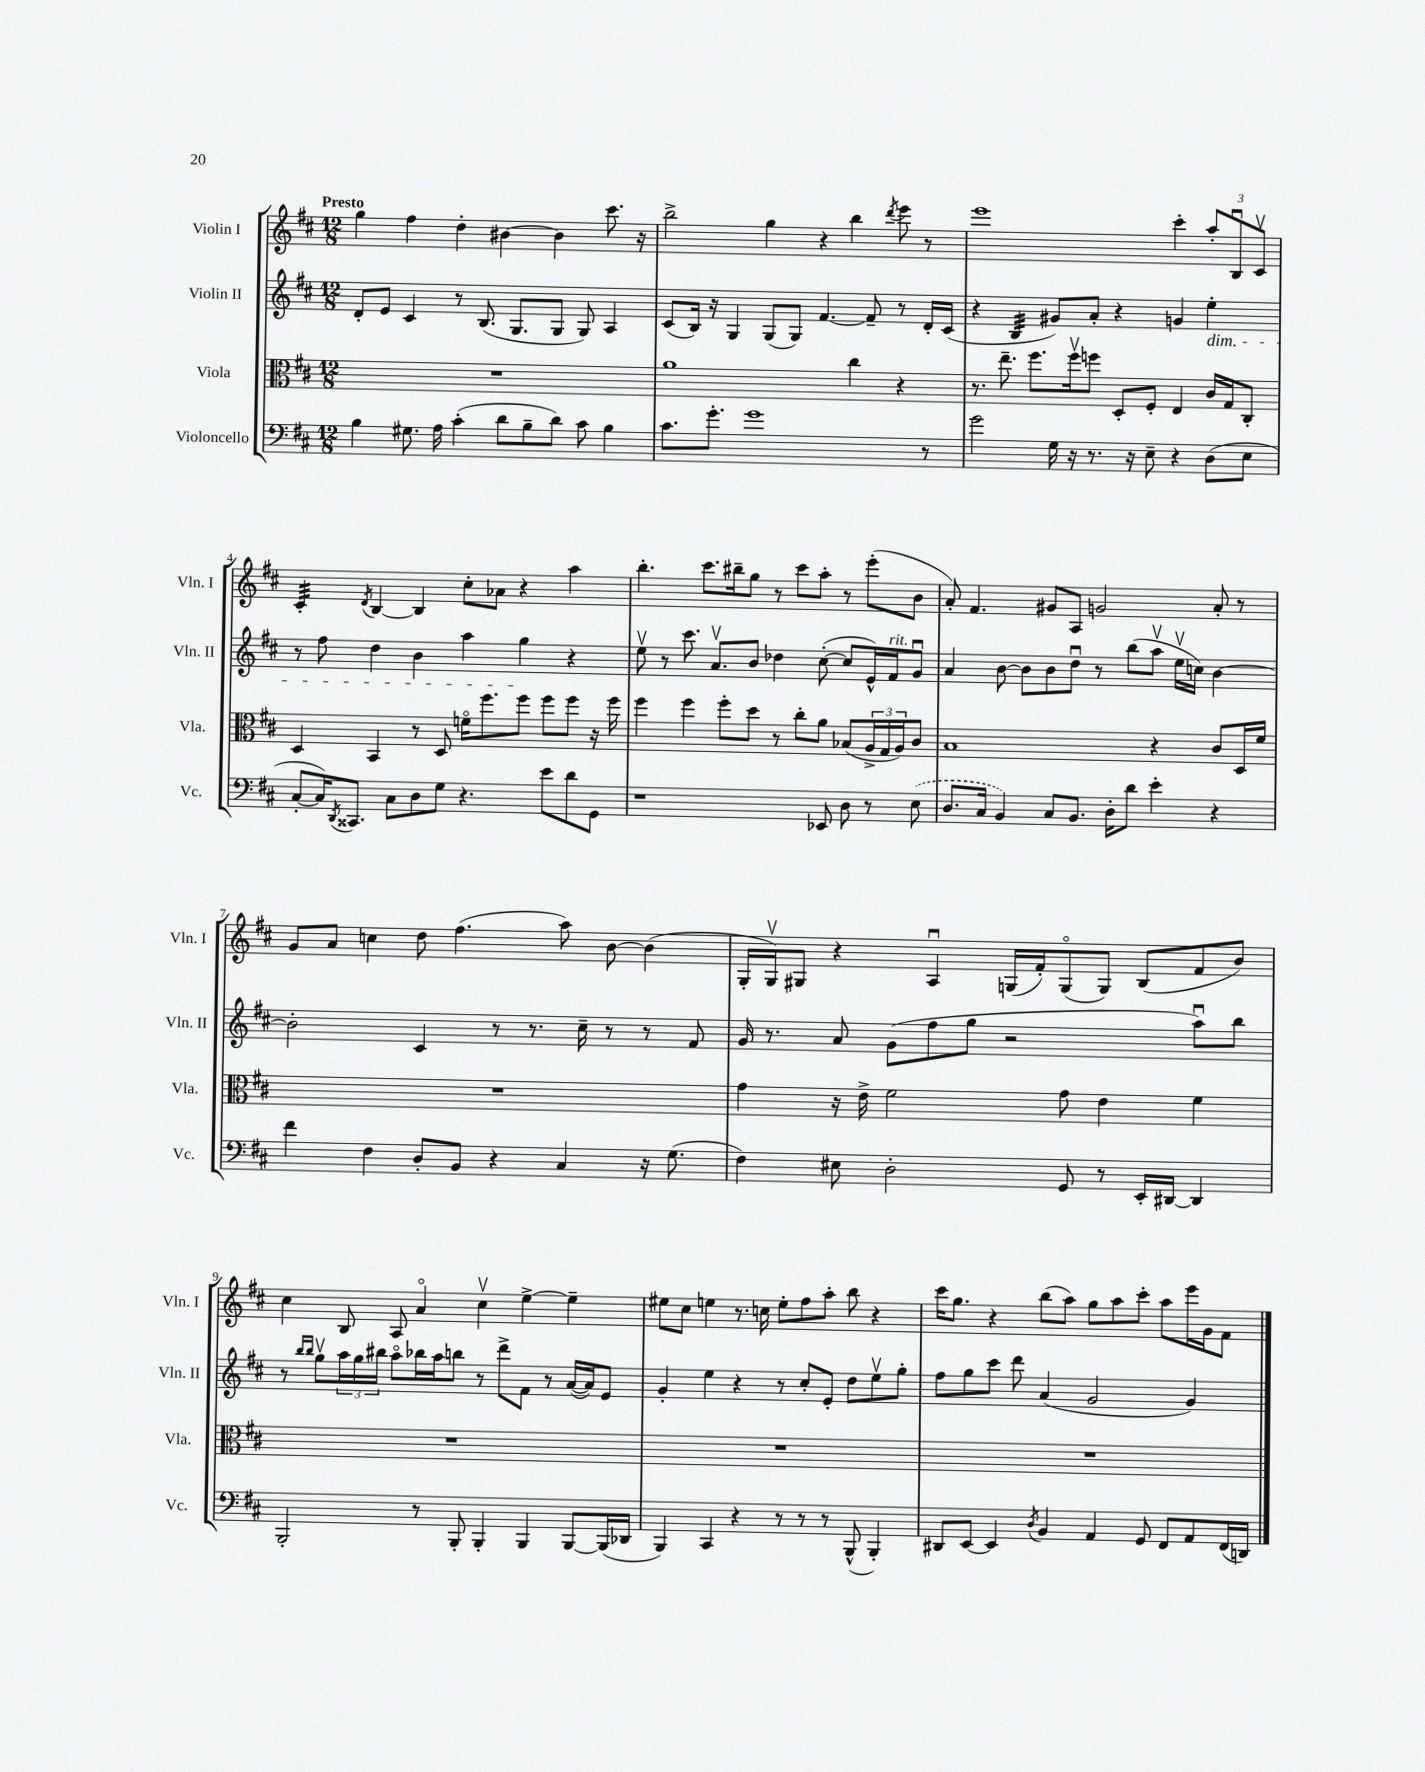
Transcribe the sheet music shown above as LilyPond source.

<<
\new StaffGroup <<
\new Staff = "s0" \with { instrumentName = "Violin I" shortInstrumentName = "Vln. I" } {
    \clef treble \key d \major \numericTimeSignature \time 12/8 \tempo "Presto"
    g''4 fis''4 d''4-. bis'4~ bis'4 cis'''8. r16 |
    b''2-> g''4 r4 b''4 \acciaccatura { d'''8 } e'''8 r8 |
    e'''1 cis'''4-. \tuplet 3/2 { a''8-. b8\downbow cis'8\upbow } |
    cis'4:32-. \acciaccatura { d'8 } b4~ b4 cis''8-. aes'8 r4 a''4 |
    b''4.-. cis'''8. bis''16-- g''8 r8 cis'''8 a''8-. r8 e'''8-.( b'8 |
    a'8-.) fis'4. gis'8 a8 g'2 a'8-. r8 |
    g'8 a'8 c''4 d''8 fis''4.( a''8) b'8~ b'4( |
    g16-. g16\upbow) gis8 r4 a4\downbow g16( fis'16-.) g8\flageolet( g8) b8( fis'8 b'8) |
    cis''4 b8 a8 a'4\flageolet cis''4\upbow e''4~-> e''4-- |
    eis''8 cis''8 e''4 r8. c''16 e''8-. fis''8 a''8-. b''8 r4 |
    cis'''16 g''8. r4 b''8( a''8) g''8 a''8 cis'''8-. a''8 e'''16 g'16 fis'8 \bar "|." |
}
\new Staff = "s1" \with { instrumentName = "Violin II" shortInstrumentName = "Vln. II" } {
    \clef treble \key d \major \numericTimeSignature \time 12/8
    d'8-. e'8 cis'4 r8 b8.( g8. g8 g8) a4 |
    cis'8( b16) r16 g4 g8( g8) fis'4.~ fis'8-- r8 d'16-. cis'16( |
    r4 b4:32 gis'8) a'8-. r4 g'4 e''4-.\dim |
    r8 fis''8 d''4 b'4 a''4 g''4\! r4 |
    e''8\upbow r8 cis'''8. a'8.\upbow b'8 des''4 cis''8~-.( cis''8 e'16-^) fis'16^\markup { \italic "rit." } g'8\downbow |
    a'4 b'8~ b'8 b'8 d''8\downbow r8 b''8( a''8\upbow e''16\upbow c''16) b'4~ |
    b'2-. cis'4 r8 r8. cis''16-- r8 r8 fis'8 |
    g'16 r8. a'8 g'8( fis''8 g''8 r2 a''8\downbow) b''8 |
    r8 \grace { b''16 b''16 } g''8\upbow \tuplet 3/2 { a''16 g''16 bis''16 } a''8\flageolet bes''16 a''16 b''8 r8 d'''8-> fis'8 r8 a'16~( a'16) e'8 |
    g'4-. e''4 r4 r8 cis''8-. e'8-. d''8 e''8\upbow g''8-. |
    fis''8 g''8 cis'''8 d'''8 a'4( g'2 g'4) \bar "|." |
}
\new Staff = "s2" \with { instrumentName = "Viola" shortInstrumentName = "Vla." } {
    \clef alto \key d \major \numericTimeSignature \time 12/8
    R1. |
    a'1 cis''4 r4 |
    r8. e''8.-- fis''8. fis''16\upbow f''8 d8-. fis8-. e4 cis'16 g16 cis8-. |
    d4 b,4 r8 d8 f'16\flageolet fis''8. fis''8 fis''8 fis''8 r16 fis''16 |
    fis''4 fis''4 fis''8-. d''8 r8 cis''8-. a'8 bes8( \tuplet 3/2 { a16-> g16 a16) } cis'8 |
    b1 r4 cis'8 d16 fis'16 |
    R1. |
    g'4 r16 e'16-> fis'2 g'8 e'4 fis'4 |
    R1. |
    R1. |
    R1. \bar "|." |
}
\new Staff = "s3" \with { instrumentName = "Violoncello" shortInstrumentName = "Vc." } {
    \clef bass \key d \major \numericTimeSignature \time 12/8
    b4 gis8. a16 cis'4-.( d'8 b8-- d'8) cis'8 b4 |
    cis'8. g'8.-. g'1 r8 |
    g'2 g16 r16 r8. r16 e8-- r4 d8( e8 |
    cis8~-. cis16) \acciaccatura { d,8 } cisis,8. cis8 d8 g8 r4. e'8 d'8 g,8 |
    r1 ees,8 d8 r8 \once \slurDashed e8( |
    d8. cis16 b,4) cis8 b,8. d16-. d'8 e'4-. r4 |
    fis'4 fis4 d8-. b,8 r4 cis4 r16 g8.( |
    fis4) eis8 d2-. g,8 r8 e,16-. dis,16~ dis,4 |
    b,,2-. r8 b,,8-. b,,4-. b,,4 b,,8~ b,,16( des,16 |
    b,,4) cis,4 r4 r8 r8 r8 b,,8-^( b,,4-.) |
    dis,8 e,8~ e,4 \acciaccatura { d8 } b,4 a,4 g,8 fis,8 a,8 fis,16( d,16) \bar "|." |
}
>>
>>
